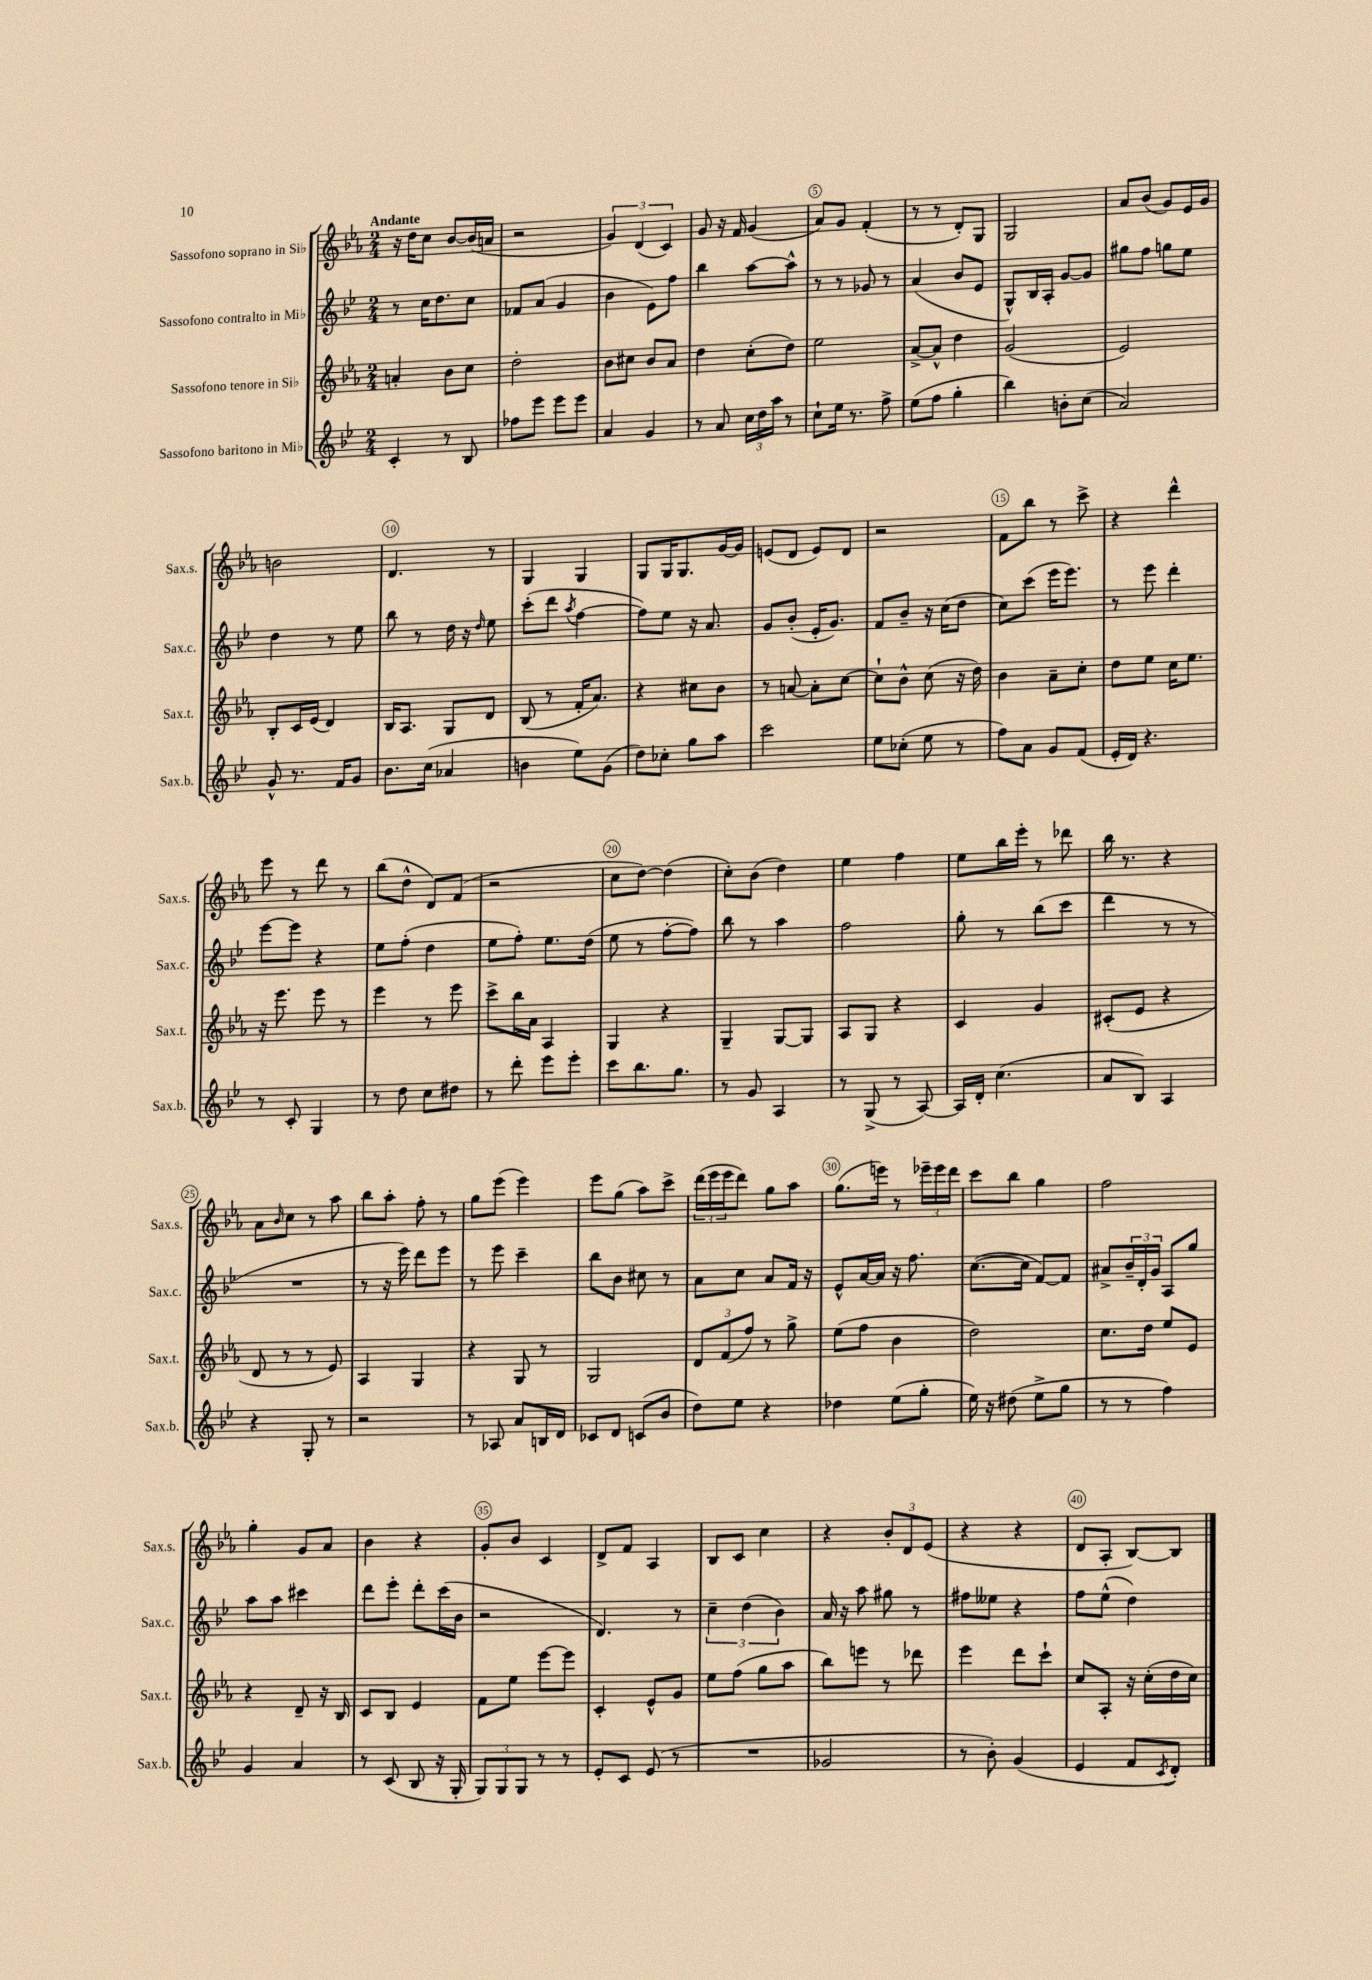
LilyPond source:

<<
\new StaffGroup <<
\new Staff = "s0" \with { instrumentName = "Sassofono soprano in Sib" shortInstrumentName = "Sax.s." } {
    \clef treble \key ees \major \numericTimeSignature \time 2/4 \tempo "Andante"
    r16 d''16 c''8 bes'8~ bes'16( a'16 |
    r2 |
    \tuplet 3/2 { g'4) d'4( c'4) } |
    g'8 r16 f'16 g'4( |
    aes'8) g'8 f'4-.( |
    r8 r8 d'8-.) g8 |
    g2 |
    aes'8 bes'8( g'8) ees'16 g'16 |
    b'2 |
    d'4. r8 |
    g4 g4 |
    g8 g16 g8. g'16~ g'16 |
    e'8( d'8 e'8) d'8 |
    r2 |
    f'8 bes''8 r8 c'''8-> |
    r4 d'''4-^ |
    ees'''8 r8 d'''8 r8 |
    bes''8( d''8-^ d'8) f'8( |
    r2 |
    c''8 d''8~) d''4( |
    c''8-.) bes'8( d''4) |
    ees''4 f''4 |
    ees''8 bes''16 ees'''16-. r8 des'''8 |
    bes''16 r8. r4 |
    aes'8 \grace { bes'16 } c''8 r8 aes''8 |
    bes''8 aes''8-. f''8-. r8 |
    g''8 ees'''8( ees'''4) |
    ees'''8 g''8( aes''8) c'''8-> |
    \tuplet 3/2 { d'''16( ees'''16 ees'''16 } d'''8) g''8 aes''8 |
    g''8.( e'''16) r8 \tuplet 3/2 { ees'''16-- ees'''16 d'''16 } |
    c'''8 bes''8 g''4 |
    f''2 |
    g''4-. g'8 aes'8 |
    bes'4 r4 |
    g'8-. bes'8 c'4 |
    d'8-> f'8 aes4 |
    bes8 c'8 c''4 |
    r4 \tuplet 3/2 { bes'8-. d'8 ees'8( } |
    r4 r4 |
    d'8 aes8-. bes8~) bes8 \bar "|." |
}
\new Staff = "s1" \with { instrumentName = "Sassofono contralto in Mib" shortInstrumentName = "Sax.c." } {
    \clef treble \key bes \major \numericTimeSignature \time 2/4
    r8 c''16 d''8. c''8 |
    fes'8 a'8( g'4 |
    bes'4 ees'8) f''8 |
    bes''4 a''8~ a''8-^ |
    r8 r8 ges'8 r8 |
    a'4( bes'8 ees'8 |
    g8-^) bes16 a16-. g'8~ g'8 |
    gis''8 f''8 g''8 ees''8 |
    d''4 r8 ees''8 |
    bes''8 r8 d''16 r16 \grace { d''16 } ees''8 |
    c'''8-.( d'''8 \acciaccatura { a''8 } f''4~ |
    f''8) ees''8 r16 a'8. |
    g'8 bes'8-.( ees'16-. g'8.) |
    f'8 bes'8-- r16 c''16( d''8 |
    c''8) c'''8( ees'''16 ees'''8.) |
    r8 ees'''8 d'''4-. |
    ees'''8~ ees'''8 r4 |
    ees''8 f''8-.( d''4 |
    ees''8 f''8-.) ees''8. d''16( |
    ees''8 r8 f''8~-. f''8) |
    bes''8 r8 a''4 |
    f''2 |
    g''8-. r8 bes''8( c'''8 |
    d'''4 r8 r8 |
    R2 |
    r8 r16 ees'''16) d'''8 ees'''8 |
    r8 ees'''8 c'''4-- |
    bes''8 bes'8 cis''8 r8 |
    a'8 c''8 a'8 f'16 r16 |
    ees'8-^ a'16~ a'16 r16 f''8. |
    c''8.~( c''16 f'8~) f'8 |
    ais'8-> \tuplet 3/2 { bes'16-- d'16-. g'16 } a8 g''8 |
    a''8 a''8 cis'''4 |
    d'''8 ees'''8-. d'''8-. c'''16( bes'16 |
    r2 |
    d'4.) r8 |
    \tuplet 3/2 { c''4-- d''4( bes'4) } |
    a'16 r16 a''8 gis''8 r8 |
    fis''8 eeses''8 r4 |
    f''8 ees''8-^( d''4) \bar "|." |
}
\new Staff = "s2" \with { instrumentName = "Sassofono tenore in Sib" shortInstrumentName = "Sax.t." } {
    \clef treble \key ees \major \numericTimeSignature \time 2/4
    a'4-. bes'8 c''8 |
    d''2-. |
    bes'8 cis''8 bes'8 aes'8 |
    d''4 c''8-.( d''8) |
    ees''2 |
    aes'8~-> aes'8-^ d''4 |
    g'2( |
    ees'2) |
    bes8-. c'16 ees'16( d'4) |
    bes16 aes8. g8 d'8 |
    bes8( r8 f'16-. aes'8.) |
    r4 cis''8 bes'8 |
    r8 a'8~ a'8-. c''8~ |
    c''8-! bes'8-^ c''8( r16 d''16) |
    bes'4 aes'8-- c''8-. |
    d''8 ees''8 c''16 ees''8. |
    r16 ees'''8. ees'''8 r8 |
    ees'''4 r8 ees'''8 |
    c'''8-> bes''16 aes'16 aes4 |
    g4 r4 |
    g4-- g8~ g8 |
    aes8 g8 r4 |
    c'4 g'4 |
    cis'8-.( ees'8 r4 |
    d'8 r8 r8 ees'8) |
    aes4 g4 |
    r4 g8 r8 |
    g2 |
    \tuplet 3/2 { d'8 f'8( f''8) } r8 g''8-> |
    ees''8( f''8 bes'4 |
    d''2) |
    c''8. d''16 ees''8 ees'8 |
    r4 d'8-- r16 bes16 |
    c'8 bes8 ees'4 |
    f'8 ees''8 ees'''8~ ees'''8 |
    c'4-. ees'8-^ g'8 |
    ees''8 f''8( g''8 aes''8 |
    bes''8) e'''8 r8 des'''8 |
    ees'''4 d'''8 c'''8-! |
    c''8 aes8-. r16 c''16-.( d''16 c''16) \bar "|." |
}
\new Staff = "s3" \with { instrumentName = "Sassofono baritono in Mib" shortInstrumentName = "Sax.b." } {
    \clef treble \key bes \major \numericTimeSignature \time 2/4
    c'4-. r8 bes8 |
    fes''8 ees'''8 ees'''8 ees'''8 |
    a'4 g'4 |
    r8 a'8 \tuplet 3/2 { c''16 d''16 a''16 } r8 |
    c''8-! ees''16 r8. f''8-> |
    ees''8( f''8 g''4-. |
    bes''4) b'8-. c''8( |
    a'2) |
    g'8-^ r8. f'16 g'8 |
    bes'8. c''16( aes'4 |
    b'4 ees''8) g'8( |
    d''8) ces''8-. g''8 a''8 |
    c'''2 |
    ees''8 ces''8-.( ees''8 r8 |
    f''8) a'8 g'8 f'8( |
    ees'16-. d'16) r4. |
    r8 c'8-. g4 |
    r8 d''8 c''8 dis''8 |
    r8 d'''8-. ees'''8 ees'''8-. |
    c'''8 bes''8. g''8. |
    r8 g'8 a4 |
    r8 g8->( r8 a8~) |
    a16 d'16-. c''4.( |
    a'8 bes8) a4 |
    r4 g8-. r8 |
    r2 |
    r8 aes8 a'8 b16 d'16 |
    ces'8 d'8 c'8( bes'8 |
    d''8) ees''8 r4 |
    des''4 ees''8( g''8-. |
    ees''16) r16 dis''8( ees''8-> g''8 |
    r8 r8 f''4) |
    g'4 a'4 |
    r8 c'8( bes8 r16 g16-. |
    \tuplet 3/2 { g8) g8 g8 } r8 r8 |
    ees'8-. c'8 ees'8( r8 |
    R2 |
    ges'2 |
    r8 bes'8-.) g'4( |
    ees'4 f'8 \acciaccatura { c'8 } d'8-.) \bar "|." |
}
>>
>>
\layout { \context { \Score \override BarNumber.break-visibility = ##(#f #t #t) barNumberVisibility = #(every-nth-bar-number-visible 5) \override BarNumber.stencil = #(make-stencil-circler 0.1 0.3 ly:text-interface::print) } }
